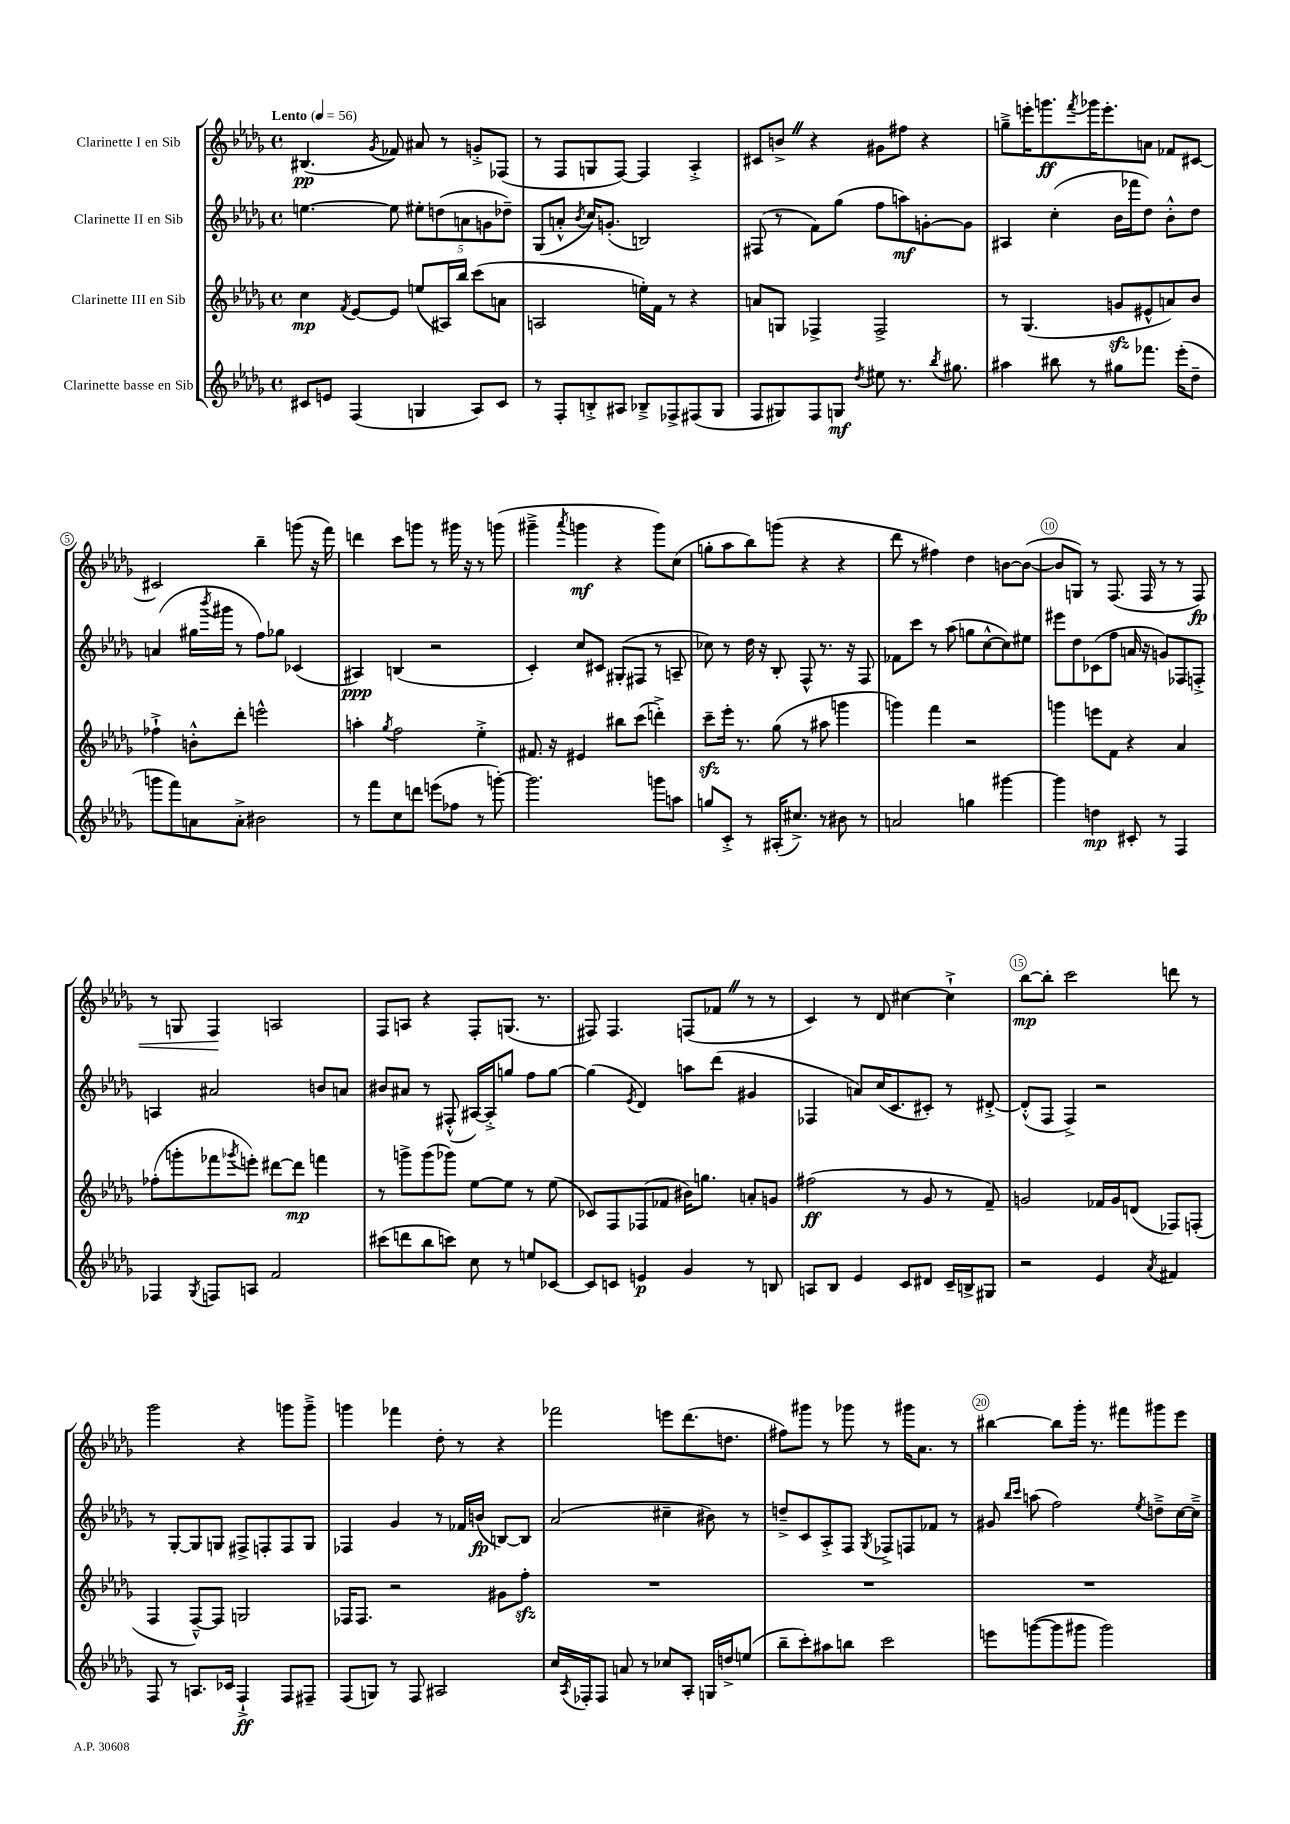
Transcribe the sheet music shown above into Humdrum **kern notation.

**kern	**kern	**kern	**kern
*staff4	*staff3	*staff2	*staff1
*clefG2	*clefG2	*clefG2	*clefG2
*k[b-e-a-d-g-]	*k[b-e-a-d-g-]	*k[b-e-a-d-g-]	*k[b-e-a-d-g-]
*M4/4	*M4/4	*M4/4	*M4/4
*met(c)	*met(c)	*met(c)	*met(c)
*MM56	*MM56	*MM56	*MM56
8c#/L	4cc\	[4.ee\	(4.B#/
8e/J	.	.	.
.	8qf/	.	.
(4F/	[8e-/L	.	.
.	.	.	8qg-/
.	8e-/]J	8ee\]	8f-/)
4G/	(8ee/L	10ee#'\L	8a#/
.	.	(10dd\	.
.	16A#/L)	.	8r
.	16bb-/JJ	.	.
.	.	10a\	.
8A-/L)	(8ccc\L	.	8g'^/L
.	.	10g\	.
8c#/J	8a\J	.	(8F-/J
.	.	10dd-~\J)	.
=	=	=	=
8r	2A/	(8G-/L	8r
8F'/L	.	8a'^^/J	8F/L
.	.	8qb-/	.
8B'^/	.	16cc/LK)	8G/
.	.	(8.g'/J	.
8A#/J	.	.	[8F/J)
8B-~^/L	16ee'\LL)	2B/)	4F/]
.	16f\JJ	.	.
8F-^/	8r	.	.
(8F#/	4r	.	4A-'^/
8G-/J	.	.	.
=	=	=	=
8F/L	8a/L	(8F#/	8c#/L
8G#/)	8G/J	8r	8b^/J
8F/	4F-^/	8f\L)	4r
8G/J	.	(8gg-\J	.
8qdd-/	.	.	.
8ee#\	2F-^/	8ff\L	8g#\L
8.r	.	8aa\)	8ff#\J
.	.	[8g'\	4r
8qbb-/	.	.	.
8.gg#\	.	.	.
.	.	8g\]J	.
=	=	=	=
4aa#\	8r	4A#/	8gg~^\L
.	(4.G-/	.	16eee'\K
.	.	.	8.ggg\
8bb#\	.	(4cc'\	.
.	.	.	8qfff/
8r	.	.	16ggg-\K
.	.	.	8.eee'\
8gg#\L	8g/L	16b-\LL	.
.	.	16fff-\J	.
8.fff-\J	8e#^^/	8dd-\J)	8a\J
.	8a/)	8b-'^^\L	8f-/L
(16eee-'\LK	.	.	.
8dd-~\J	8b-/J	8dd-\J	[8c#/J
=	=	=	=
8ggg\L	4ff-`^\	(4a/	2c#/]
8fff\)	.	.	.
8a\	8b'^^\L	16gg#\LL	.
.	.	8qbbb-/	.
.	.	16ggg#\JJ	.
8a'^\J	8ddd-'\J	8r	.
2b#\	2eee^^\	8ff\L)	4bb-~\
.	.	8gg-\J	.
.	.	(4c-/	(8ggg\
.	.	.	16r
.	.	.	16fff\)
=	=	=	=
8r	4aa'\	4A#/)	4ddd\
8fff\L	.	.	.
.	8qgg-/	.	.
8cc\	2ff\	(4B/	8ccc\L
8ddd\J	.	.	8ggg\J
(8eee\L	.	2r	8r
8ff-\J	.	.	16ggg#\
.	.	.	16r
8r	4ee-'^\	.	8r
[8ggg'\)	.	.	(8ggg\
=	=	=	=
2.ggg\]	8.f#/	4c'/)	4ggg#~^\
.	16r	.	.
.	.	.	8qaaa-/
.	4e#/	8cc/L	4ggg\
.	.	8c#/J	.
.	8bb#\L	(8G#'/L	4r
.	(8ccc\J	8F#/J	.
8ggg\L	4ddd'^\)	8r	8ggg\L)
8aa\J	.	8A~/	(8cc\J
=	=	=	=
8gg/L	8ccc~\L	8cc-\)	8gg'\L
8c'^/J	16eee-'\Jk	8r	8aa-\
.	8.r	.	.
8r	.	16dd-\	8bb-\)
.	.	16r	.
(16A#'/LK	(8gg-\	8B-'/	(8ggg\J
8.cc#^/J)	.	.	.
.	8r	8F^^/	4r
8r	8aa#\	8.r	.
8b#\	4ggg\	.	4r
.	.	16r	.
8r	.	8F/	.
=	=	=	=
2a/	4ggg\)	8f-\L	8ddd-\
.	.	8ccc\J	8r
.	4fff\	8r	4ff#\)
.	.	(8aa-\	.
4gg\	2r	8gg\L	4dd-\
.	.	[8cc^^\	.
[4ggg#\	.	8cc\])	[8b\L
.	.	8ee#\J	(8b\_J
=	=	=	=
4ggg#\]	4ggg\	8eee#\L	8b/]L
.	.	8dd-\	8G/J)
4dd\	8eee\L	(8c-\	8r
.	8f\J	8ff\J	(8.F/
8c#'/	4r	16a/	.
.	.	16r	16F/
8r	.	8g/L)	8r
4F/	4a-/	8F-/	8r
.	.	8F'^/J	8F/)
=	=	=	=
4F-/	(8ff-'\L	4A/	8r
.	8ggg'\	.	8G/
8qG-/	.	.	.
8F/L	8fff-\	2a#/	4F/
.	8qggg-/	.	.
8A/J	8eee'\J)	.	.
2f/	[8ddd#\L	.	2A/
.	8ddd#\]J	.	.
.	4fff\	8b/L	.
.	.	8a/J	.
=	=	=	=
(8ccc#\L	8r	8b#/L	8F/L
8ddd\	8ggg^\L	8a#/J	8A/J
8bb-\	(8ggg\	8r	4r
8ccc\J)	8ggg-\J)	(8F#'^^/	.
8cc\	[8ee-\L	[16A#/LL)	8F'/L
.	.	16A#'^/]J	.
8r	8ee-\]J	8gg/J	(8.G/J
8ee/L	8r	8ff\L	.
.	.	.	8.r
[8c-/J	(8ee-\	[8gg\J	.
=	=	=	=
8c-/]L	8c-/L)	(4gg\]	8F#/)
8c/J	8F/	.	4.F#/
.	.	8qe-/	.
4e/	(8F-/	4d-/)	.
.	8f-/J	.	.
4g-/	16b#\LK)	8aa\L	(8F/L
.	8.gg\J	.	.
.	.	(8ddd-\J	8f-/J
8r	8a'/L	4g#/	8r
8B/	8g/J	.	8r
=	=	=	=
8A/L	(2ff#\	4F-/	4c/)
8B-/J	.	.	.
4e-/	.	8a/L)	8r
.	.	(16cc/K	8d-/
.	.	8.c/	.
8c/L	8r	.	[4cc#\
8d#/J	8g-/	8c#'/J)	.
16c~/LL	8r	8r	4cc#`^\]
16B^/J	.	.	.
8G#/J	8f~/)	[8d#'^/	.
=	=	=	=
2r	2g/	(8d#'^^/]L	[8bb-\L
.	.	8F/J	8bb-'\]J
.	.	4F^/)	2ccc\
4e-/	16f-/LL	2r	.
.	16g/J	.	.
.	(8d/J	.	.
8qa-/	.	.	.
4f#/	8F-/L)	.	8ddd\
.	(8F'/J	.	8r
=	=	=	=
8F/	4F/	8r	2ggg-\
8r	.	[8G-'/L	.
8.A/L	[8F~^^/L)	8G-/]	.
.	8F/]J	8G/J	.
16c-/Jk	.	.	.
4F`^/	2G/	8F#^/L	4r
.	.	8F'/	.
8F/L	.	8F/	8ggg\L
8F#~/J	.	8G/J	8ggg~^\J
=	=	=	=
(8F/L	16F-/LK	4F-/	4ggg\
.	8.F-/J	.	.
8G/J)	.	.	.
8r	2r	4g-/	4fff-\
8F/	.	.	.
2A#/	.	8r	8dd-'\
.	.	16f-/LL	8r
.	.	(16b/JJ	.
.	8g#\L	[8B/L)	4r
.	8ff'\J	8B/]J	.
=	=	=	=
16cc/LL	1r	(2a-/	2fff-\
8qA-/	.	.	.
16F-'/J	.	.	.
8F-/J	.	.	.
8a/	.	.	.
8r	.	.	.
8cc-/L	.	4cc#~\	8eee\L
8A-'/J	.	.	(8.ddd-\
16G/LL	.	8b#\)	.
16dd^/J	.	.	8.dd\J
(8ee/J	.	8r	.
=	=	=	=
8bb-~\L	1r	8dd~^/L	8ff#\L)
8ccc'\)	.	8c/	8ggg#\J
8aa#\	.	8A-'^/	8r
8bb\J	.	8F/J	8ggg-\
.	.	8qG-/	.
2ccc\	.	8F-^/L	8r
.	.	8F/	16ggg#\LK
.	.	.	8.a-\J
.	.	8f-/J	.
.	.	8r	8r
=	=	=	=
8eee\L	1r	8g#/	[4bb#\
.	.	16qqbb-/LL	.
.	.	16qqccc/JJ	.
([8ggg\	.	(8aa\	.
8ggg\]	.	2ff\)	8bb#\]L
8ggg#\J	.	.	16ggg-'\Jk
.	.	.	8.r
2ggg#\)	.	.	.
.	.	.	8fff#\L
.	.	8qee-/	.
.	.	8dd~^\L	8ggg#\
.	.	[16cc\L	8eee-\J
.	.	16cc~^\]JJ	.
==	==	==	==
*-	*-	*-	*-
